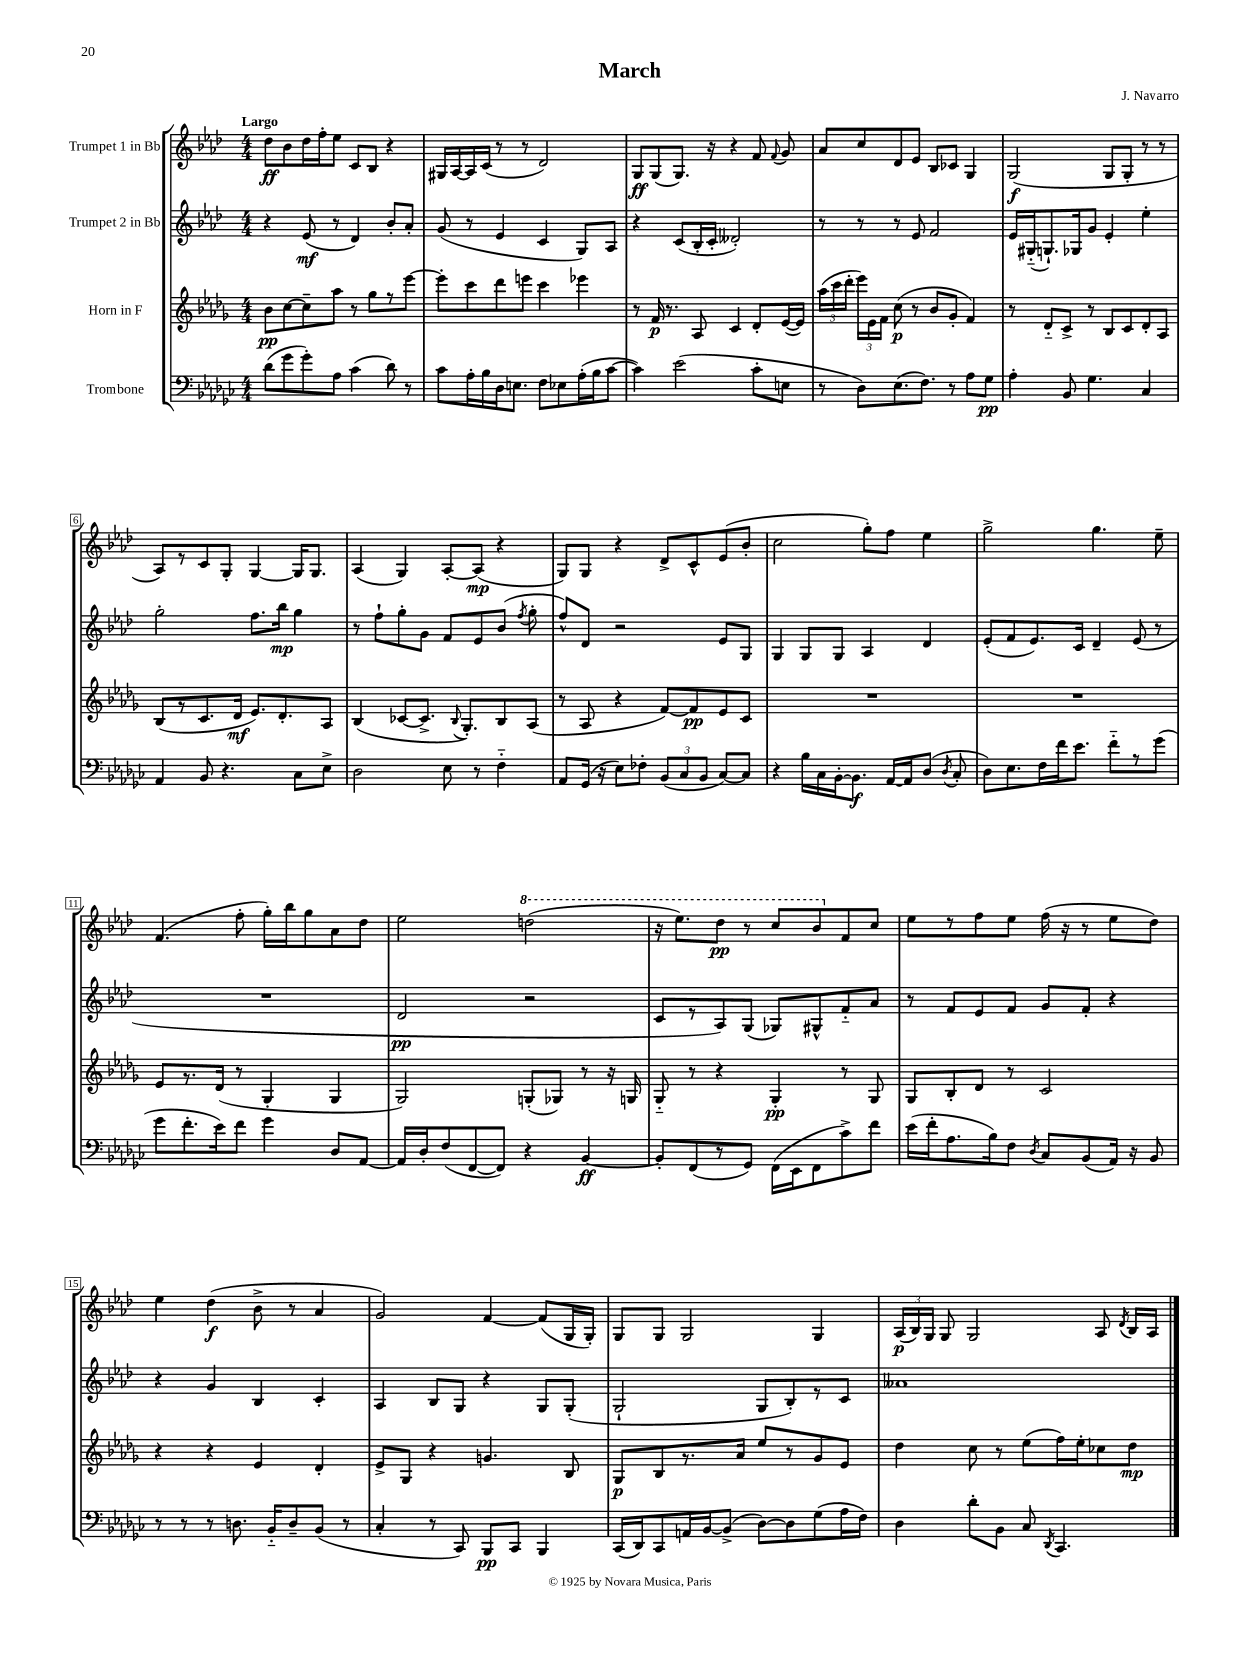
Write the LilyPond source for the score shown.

\header { title = "March" composer = "J. Navarro" }
<<
\new StaffGroup <<
\new Staff = "s0" \with { instrumentName = "Trumpet 1 in Bb" } {
    \clef treble \key aes \major \numericTimeSignature \time 4/4 \tempo "Largo"
    \autoBeamOff des''8[\ff bes'8 des''16 f''16-. ees''8] c'8[ bes8] r4 |
    gis16[ aes16~ aes16 c'16]( r8 r8 des'2) |
    g8[\ff g8( g8.]) r16 r4 f'8 \appoggiatura { f'8 } g'8 |
    aes'8[ c''8 des'8 ees'8] bes8[ ces'8] g4 |
    g2\f( g8[ g8]-. r8 r8 |
    aes8[) r8 c'8 g8]-. g4~ g16[ g8.] |
    aes4( g4) aes8[~-. aes8]\mp( r4 |
    g8[) g8] r4 des'8[-> c'8-^ ees'8( bes'8]-. |
    c''2 g''8[-.) f''8] ees''4 |
    g''2-> g''4. ees''8-- |
    f'4.( f''8-. g''16[-.) bes''16 g''8 aes'8 des''8] |
    ees''2 \ottava #1 d'''2( |
    r16 ees'''8.[) des'''8]\pp r8 c'''8[ bes''8 \ottava #0 f'8 c''8] |
    ees''8[ r8 f''8 ees''8] f''16( r16 r8 ees''8[ des''8]) |
    ees''4 des''4\f( bes'8-> r8 aes'4 |
    g'2) f'4~ f'8[( g16 g16]-.) |
    g8[ g8] g2 g4 |
    \tuplet 3/2 { aes16[\p( bes16) g16] } g8 g2 aes8 \acciaccatura { des'8 } bes16[ aes16] \bar "|." |
}
\new Staff = "s1" \with { instrumentName = "Trumpet 2 in Bb" } {
    \clef treble \key aes \major \numericTimeSignature \time 4/4
    \autoBeamOff r4 ees'8\mf( r8 des'4) bes'8[-. aes'8]-. |
    g'8( r8 ees'4 c'4 g8[) aes8] |
    r4 c'8[( bes16-. c'16]-. deses'2-.) |
    r8 r8 r8 ees'8 f'2 |
    ees'16[ gis16-_( g8.-!) ges16 g'8] ees'4-. ees''4-. |
    g''2-. f''8.[ bes''16]\mp g''4 |
    r8 f''8[-! g''8-. g'8] f'8[ ees'8 bes'8]( \acciaccatura { f''8 } g''8-. |
    f''8[-^) des'8] r2 ees'8[ g8] |
    g4 g8[ g8] aes4 des'4 |
    ees'8[-.( f'8 ees'8.) c'16] des'4-- ees'8( r8 |
    R1 |
    des'2\pp r2 |
    c'8[ r8 aes8) g8]( ges8[) gis8-^ f'8-_ aes'8] |
    r8 f'8[ ees'8 f'8] g'8[ f'8]-. r4 |
    r4 g'4 bes4 c'4-. |
    aes4 bes8[ g8] r4 g8[ g8]-.( |
    g2-! g8[ bes8-.) r8 c'8] |
    aeses'1 \bar "|." |
}
\new Staff = "s2" \with { instrumentName = "Horn in F" } {
    \clef treble \key des \major \numericTimeSignature \time 4/4
    \autoBeamOff bes'8[\pp c''8~ c''8-- aes''8] r8 ges''8[ r8 ees'''8]~ |
    ees'''8[-. c'''8 des'''8 e'''8] c'''4 ees'''4 |
    r8 f'16\p r8. aes8 c'4 des'8[-. ees'16~( ees'16]) |
    \tuplet 3/2 { aes''16[( c'''16 des'''16]-. } \tuplet 3/2 { ees'''16[) ees'16 f'16] } c''8\p( r8 bes'8[ ges'8]-. f'4) |
    r8 des'8[-_ c'8]-> r8 bes8[ c'8 des'8-. aes8] |
    bes8[( r8 c'8. des'16]\mf ees'8.[) des'8.-. aes8] |
    bes4( ces'8[~ ces'8.]-> \appoggiatura { bes8 } ges8.[-.) bes8 aes8]( |
    r8 aes8 r4 f'8[~) f'8\pp ees'8 c'8] |
    R1 |
    R1 |
    ees'8[ r8. des'16]( r8 ges4-. ges4 |
    ges2) g8[-.( ges8]) r8 r16 g16 |
    ges8-_ r8 r4 ges4-.\pp r8 ges8 |
    ges8[ bes8-. des'8] r8 c'2 |
    r4 r4 ees'4 des'4-. |
    ees'8[-> ges8] r4 g'4. bes8 |
    ges8[\p bes8 r8. aes'16] ees''8[ r8 ges'8 ees'8] |
    des''4 c''8 r8 ees''8[( f''16) ees''16-. ces''8 des''8]\mp \bar "|." |
}
\new Staff = "s3" \with { instrumentName = "Trombone" } {
    \clef bass \key ges \major \numericTimeSignature \time 4/4
    \autoBeamOff des'8[( ges'8 ges'8-.) aes8] ces'4( des'8) r8 |
    ces'8[ aes16-. bes16 des16 e8.] f8[ ees8 aes16-.( bes16 ces'8]~ |
    ces'4) ees'2( ces'8[-. e8] |
    r8 des8[) ees8.( f8.]) r8 aes8[ ges8]\pp |
    aes4-. bes,8 ges4. ces4 |
    aes,4 bes,8 r4. ces8[ ees8]-> |
    des2 ees8 r8 f4-_ |
    aes,8[ ges,16]( r16 ees8[) fes8]-. \tuplet 3/2 { bes,8[( ces8 bes,8] } ces8[~) ces8] |
    r4 bes16[ ces16 bes,16~-. bes,8.]\f aes,16[~ aes,16 des8]( \acciaccatura { des8 } ces8-. |
    des8[) ees8. f16 f'16 ees'8.] f'8[-_ r8 ges'8]( |
    ges'8[ f'8.-. ees'16) f'8] ges'4 des8[ aes,8]~ |
    aes,16[ des16-. f8( f,8~ f,8]) r4 bes,4~\ff |
    bes,8[-. f,8( r8 ges,8]) f,16[( ees,16 f,8 ces'8->) f'8] |
    ees'16[( f'16-. aes8. bes16) f8] \acciaccatura { des8 } ces8[ bes,8( aes,16]) r16 bes,8 |
    r8 r8 r8 d8. bes,16[-_ d8-- bes,8]( r8 |
    ces4-. r8 ces,8) bes,,8[\pp ces,8] bes,,4 |
    ces,16[( des,16) ces,8 a,16 bes,16~ bes,8]->( des8[~) des8 ges8( aes16 f16]) |
    des4 des'8[-. bes,8] ces8 \acciaccatura { des,8 } ces,4. \bar "|." |
}
>>
>>
\layout { \context { \Score \override BarNumber.stencil = #(make-stencil-boxer 0.1 0.3 ly:text-interface::print) } }
